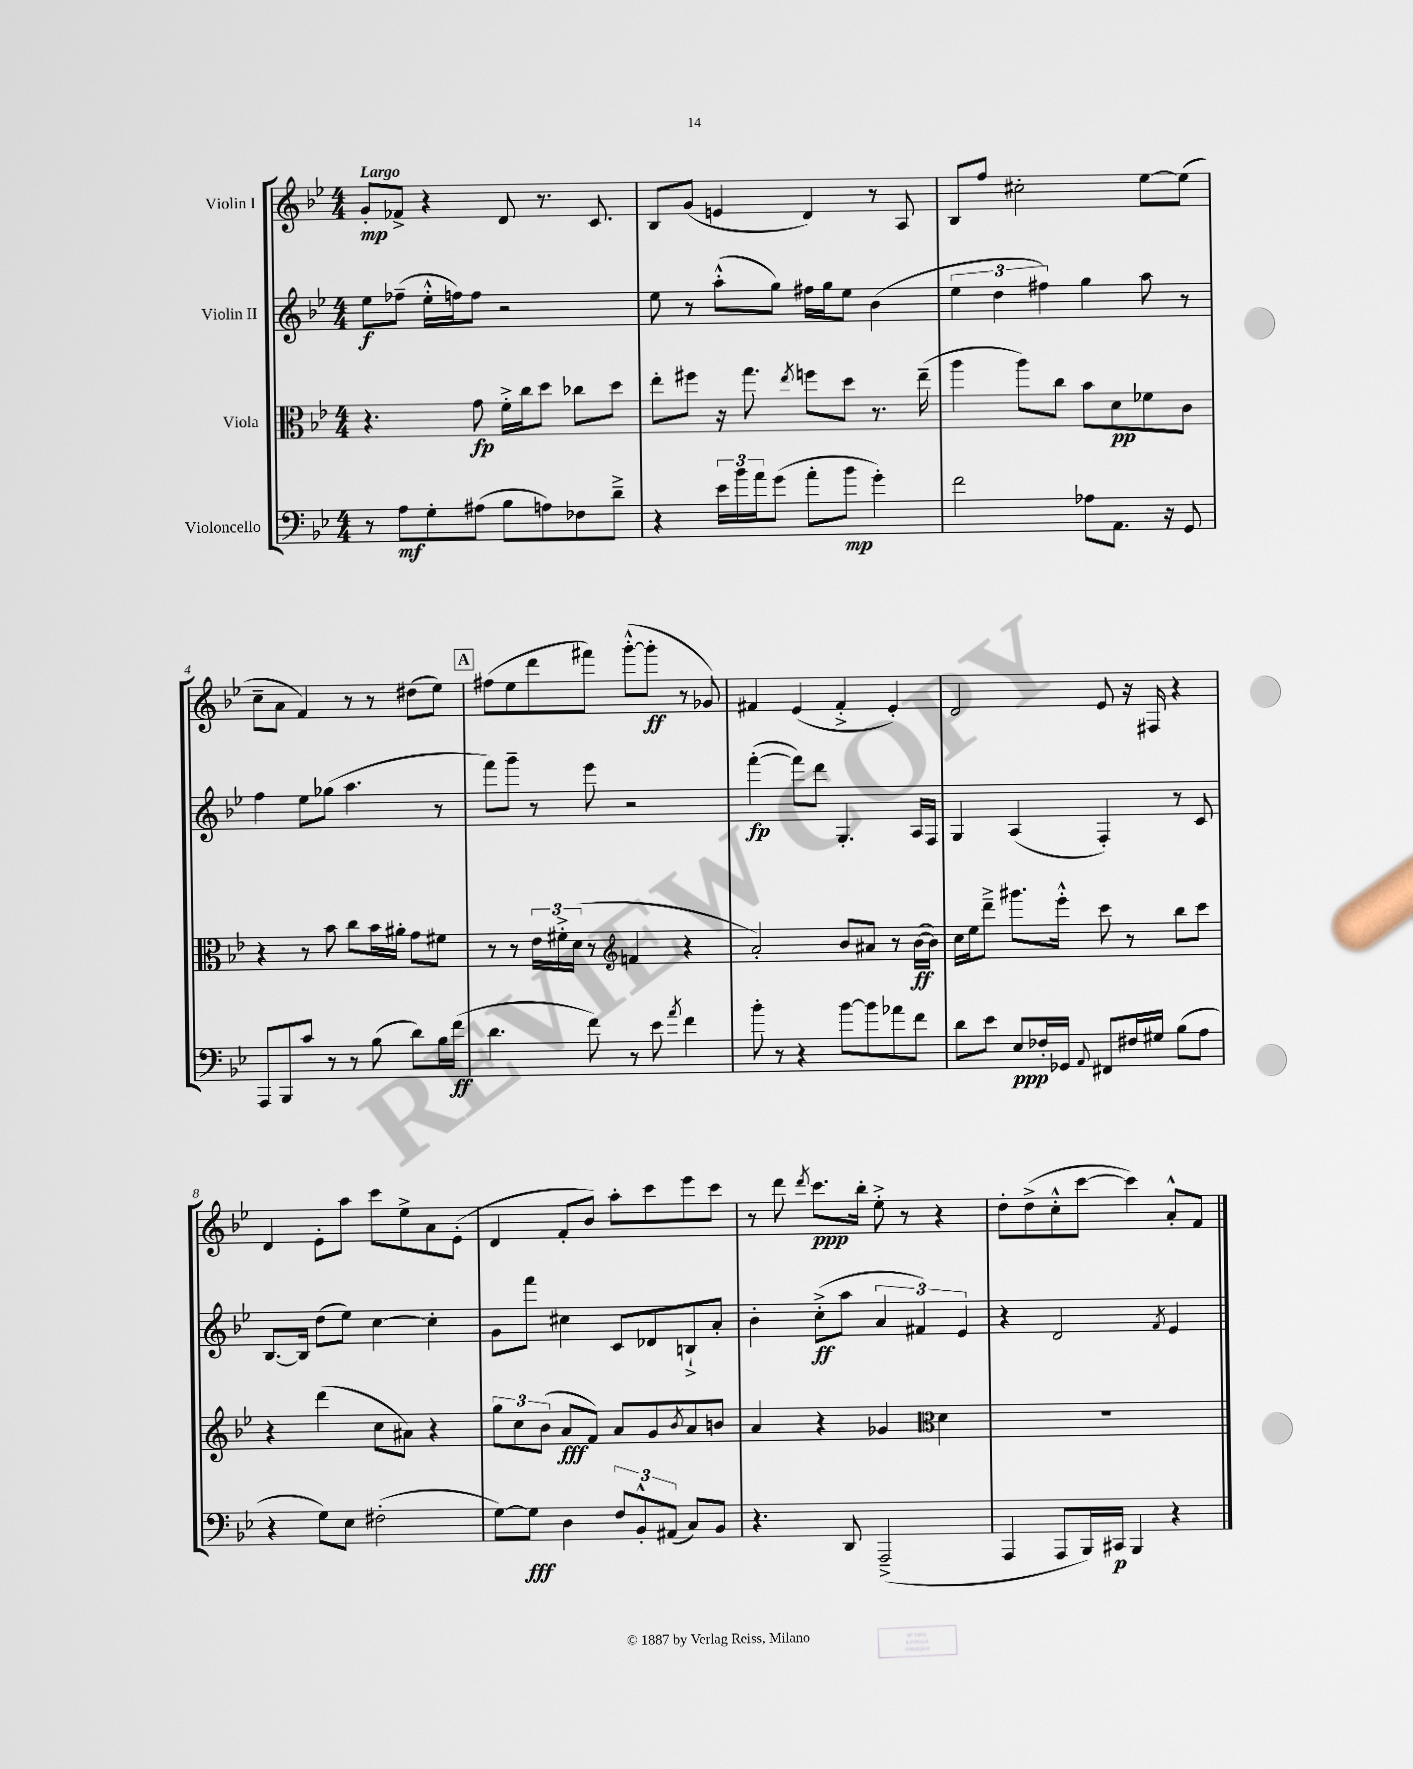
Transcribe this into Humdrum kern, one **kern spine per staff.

**kern	**kern	**kern	**kern
*staff4	*staff3	*staff2	*staff1
*clefF4	*clefC3	*clefG2	*clefG2
*k[b-e-]	*k[b-e-]	*k[b-e-]	*k[b-e-]
*M4/4	*M4/4	*M4/4	*M4/4
8r	4.r	8ee-	8g'
8A	.	(8ff-~	8f-^
8G'	.	16ee-'^^	4r
.	.	16ff)	.
(8A#	8g	8ff	.
8B-	16f'^	2r	8d
.	16cc	.	.
8A)	8dd	.	8.r
8F-	8cc-	.	.
.	.	.	8.c
8d~^	8dd	.	.
=	=	=	=
4r	8ee-'	8ee-	8B-
.	8ff#	8r	(8g
24e-	16r	(8aa'^^	4e
24b-	.	.	.
.	8.gg	.	.
24a	.	.	.
(8g	.	8gg)	.
.	8qee-	.	.
8a'	8ff	16ff#	4d)
.	.	16gg	.
8b-	8dd	8ee-	.
4g')	8.r	(4b-	8r
.	.	.	8A
.	(16ee-~	.	.
=	=	=	=
2f	4aa	6ee-	8B-
.	.	.	8ff
.	.	6dd	.
.	8aa)	.	2cc#'
.	.	6ff#)	.
.	8cc	.	.
8A-	8b-	4gg	.
8.AA	8d	.	.
.	8f-	8aa	[8ee-
16r	.	.	.
8GG	8c	8r	(8ee-]
=	=	=	=
8AAA	4r	4ff	8cc~
8BBB-	.	.	8a
8c	8r	8ee-	4f)
8r	8b-	(8gg-	.
8r	8cc	4.aa	8r
(8B-	16b-	.	8r
.	16a#'	.	.
8d)	8g	.	(8dd#
16B-	8f#	8r	8ee-)
(16f	.	.	.
=	=	=	=
4.d	8r	8fff)	(8ff#
.	8r	8ggg~	8ee-
.	24e-	8r	8ddd
.	24f#'^	.	.
.	(24d	.	.
8f)	8r	8eee-	8fff#)
*	*clefG2	*	*
8r	4f	2r	([8ggg'^^
8e-	.	.	8ggg']
8qa	.	.	.
4f	4r	.	8r
.	.	.	8g-)
=	=	=	=
8b-'	2a')	([4fff'	4f#
8r	.	.	.
4r	.	8fff])	(4e-
.	.	8ddd	.
[8b-	8b-	4.G'	4f#'^
8b-]	8a#	.	.
8a-	8r	.	4e-')
8f	([16b-	16A	.
.	16b-])	16F	.
=	=	=	=
8d	16cc	4G	2d
.	16ee-	.	.
8e-	8ddd~^	.	.
8E-	8.ggg#	(4A	.
16F-'	.	.	.
16GG-	16eee-'^^	.	.
8qqAA	.	.	.
8FF#	8ccc	4F')	8e-
16F#	8r	.	16r
16G#	.	.	16F#
(8B-	8bb-	8r	4r
8A	8ccc	8c	.
=	=	=	=
4r	4r	[8.B-	4d
.	.	16B-]	.
8G)	(4ddd	(8dd	8e-'
8E-	.	8ee-)	8aa
(2F#'	8cc	[4cc	8ccc
.	8a#)	.	8ee-^
.	4r	4cc']	8a
.	.	.	(8e-'
=	=	=	=
[8G)	12gg	8g	4d
.	12cc	.	.
8G]	.	8fff	.
.	(12b-	.	.
4D	8a	4cc#	8f'
.	8f)	.	8b-)
12F	8a	8c	8aa'
12BB-'^^	.	.	.
.	8g	8d-	8ccc
(12AA#	.	.	.
.	8qb-	.	.
8C)	8a	8B`^	8eee-
8BB-	8b	8a'	8ccc
=	=	=	=
4.r	4a	4b-'	8r
.	.	.	8ddd
.	.	.	8qddd
.	4r	(8cc'^	8.ccc
8DD	.	8aa	.
.	.	.	16bb-'
(2AAA~^	4g-	6a	8ee-'^
.	.	.	8r
.	.	6f#)	.
*	*clefC3	*	*
.	4d	.	4r
.	.	6e-	.
=	=	=	=
4AAA	1r	4r	8dd'
.	.	.	(8dd^
8AAA	.	2d	8cc'^^
16BBB-)	.	.	[8ccc
16CC#	.	.	.
4BBB-	.	.	4ccc])
.	.	8qf	.
4r	.	4e-	8a'^^
.	.	.	8f
==	==	==	==
*-	*-	*-	*-
